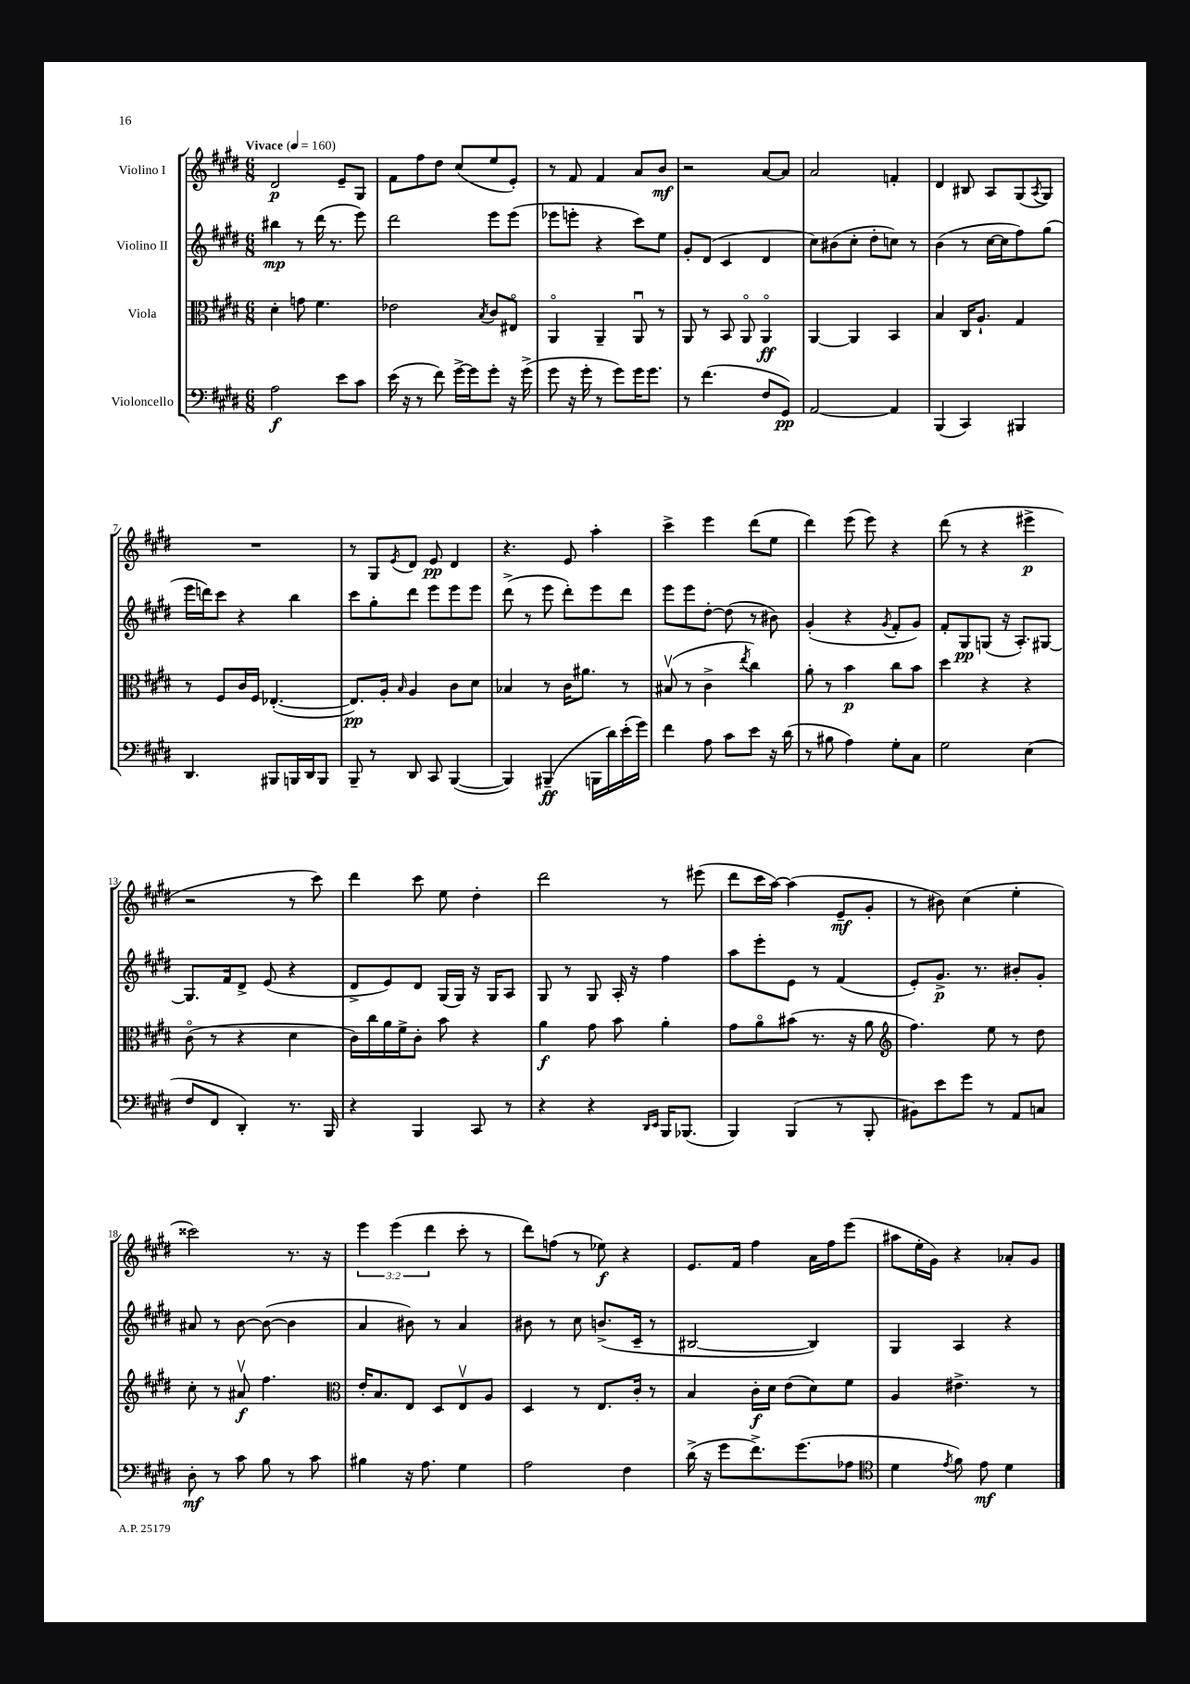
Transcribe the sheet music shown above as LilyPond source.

<<
\new StaffGroup <<
\new Staff = "s0" \with { instrumentName = "Violino I" } {
    \clef treble \key e \major \numericTimeSignature \time 6/8 \override Staff.TupletNumber.text = #tuplet-number::calc-fraction-text \tempo "Vivace" 4 = 160
    dis'2\p e'8-- gis8 |
    fis'8 fis''8 dis''8 cis''8( e''8 e'8-.) |
    r8 fis'8 fis'4 a'8 b'8\mf |
    r2 a'8~ a'8 |
    a'2 f'4-. |
    dis'4 bis8 a8 gis8( \acciaccatura { a8 } gis8) |
    R2. |
    r8 gis8 \acciaccatura { e'8 } dis'8 e'8\pp dis'4 |
    r4. e'8 a''4-. |
    cis'''4-> e'''4 dis'''8( e''8 |
    dis'''4) e'''8( e'''8) r4 |
    dis'''8( r8 r4 eis'''4->\p |
    r2 r8 cis'''8) |
    dis'''4 cis'''8 e''8 dis''4-. |
    dis'''2 r8 eis'''8( |
    dis'''8 cis'''16 a''16~) a''4( e'8--\mf gis'8-. |
    r8 bis'8) cis''4( e''4-. |
    cisis'''2) r8. r16 |
    \tuplet 3/2 { e'''4 e'''4( dis'''4 } cis'''8-. r8 |
    dis'''8) f''8( r8 ees''8\f) r4 |
    e'8. fis'16 fis''4 a'16 fis''16 e'''8( |
    ais''8 e''16-. gis'16) r4 aes'8-. gis'8 \bar "|." |
}
\new Staff = "s1" \with { instrumentName = "Violino II" } {
    \clef treble \key e \major \numericTimeSignature \time 6/8
    bis''4\mp r8 dis'''16( r8. e'''8) |
    dis'''2 e'''8 e'''8( |
    ees'''8 e'''8-. r4 cis'''8) e''8 |
    gis'8-. dis'8( cis'4 dis'4 |
    cis''8) bis'8( cis''8-. dis''8-. c''8) r8 |
    b'4( r8 cis''16~ cis''16 fis''8) gis''8( |
    e'''16 d'''16) cis'''8 r4 b''4 |
    cis'''8 gis''8-. dis'''8 e'''8 e'''8 e'''8 |
    dis'''8->( r8 e'''8 dis'''8-.) e'''8 dis'''8 |
    e'''8 e'''8 dis''8~-. dis''8( r8 bis'8) |
    gis'4-.( r4 \acciaccatura { gis'8 } fis'8-. gis'8) |
    fis'8-. gis8\pp g8( r16 a8.-.) gis8~ |
    gis8. fis'16 dis'8-> e'8( r4 |
    dis'8-> e'8) dis'8 gis16( gis16) r16 gis16 a8 |
    gis8 r8 gis8 a16-. r16 fis''4 |
    a''8 e'''8-. e'8 r8 fis'4( |
    e'8-.) gis'8.->\p r8. bis'8-. gis'8-. |
    ais'8 r8 b'8~ b'8~( b'4 |
    a'4 bis'8) r8 a'4 |
    bis'8 r8 cis''8 b'8.->( cis'16-- r8 |
    bis2~ bis4) |
    gis4 a4 r4 \bar "|." |
}
\new Staff = "s2" \with { instrumentName = "Viola" } {
    \clef alto \key e \major \numericTimeSignature \time 6/8
    dis'4-. g'8 fis'4. |
    ees'2 \acciaccatura { b8 } cis'8 eis8\flageolet |
    a,4\flageolet a,4-- a,8\downbow r8 |
    a,8 r8 b,8 a,8\flageolet a,4\flageolet\ff |
    a,4~ a,4 b,4 |
    b4 cis16 a8.-! gis4 |
    r8 fis8 cis'16 fis16 ees4.~-.( |
    ees8.\pp) a16-. \grace { b16 } a4 cis'8 dis'8 |
    bes4 r8 cis'16 ais'8. r8 |
    bis8\upbow( r8 cis'4-> \acciaccatura { e''8 } cis''4) |
    a'8-. r8 b'4\p cis''8 b'8 |
    dis''4 r4 r4 |
    cis'8\flageolet( r8 r4 dis'4 |
    cis'16) cis''16 a'16 fis'16-> cis'8-. b'8 r4 |
    a'4\f gis'8 b'8 a'4-. |
    gis'8 a'8\flageolet bis'8( r8. r16 a'8 |
    \clef treble fis''4.) e''8 r8 dis''8 |
    cis''8-. r8 ais'8\upbow\f fis''4. |
    \clef alto e'16-. b8. e8 dis8 e8\upbow a8 |
    dis4 r8 e8. cis'16-. r8 |
    b4 cis'16-.\f dis'16 e'8( dis'8) fis'8 |
    a4 eis'4.-> r8 \bar "|." |
}
\new Staff = "s3" \with { instrumentName = "Violoncello" } {
    \clef bass \key e \major \numericTimeSignature \time 6/8
    a2\f e'8 cis'8 |
    e'16( r16 r8 fis'8) gis'16~-> gis'16 gis'8-. r16 gis'16->( |
    gis'8 r16 gis'16-. r8 gis'8) gis'16 gis'8. |
    r8 fis'4.( fis8 gis,8\pp) |
    a,2~ a,4 |
    b,,4( cis,4) bis,,4 |
    dis,4. bis,,8 b,,16 dis,16 b,,8 |
    b,,8-- r8 dis,8 cis,8 b,,4~( |
    b,,4) bis,,4--\ff( b,,16 dis'16) e'16-.( gis'16) |
    fis'4 a8 cis'8 e'8 r16 dis'16( |
    r8 bis8 a4) gis8-. cis8 |
    gis2 e4( |
    fis8 fis,8 dis,4-.) r8. b,,16 |
    r4 b,,4 cis,8 r8 |
    r4 r4 \grace { dis,16 e,16 } b,,16 bes,,8.( |
    b,,4) b,,4( r8 b,,8-. |
    bis,8) e'8 gis'8 r8 a,8 c8 |
    dis8-.\mf r8 cis'8 b8 r8 cis'8 |
    bis4 r16 a8. gis4 |
    a2 fis4 |
    dis'16->( r16 gis'8 fis'8.->) gis'8.( aes8 |
    \clef tenor dis'4 \acciaccatura { e'8 } fis'8) e'8\mf dis'4 \bar "|." |
}
>>
>>
